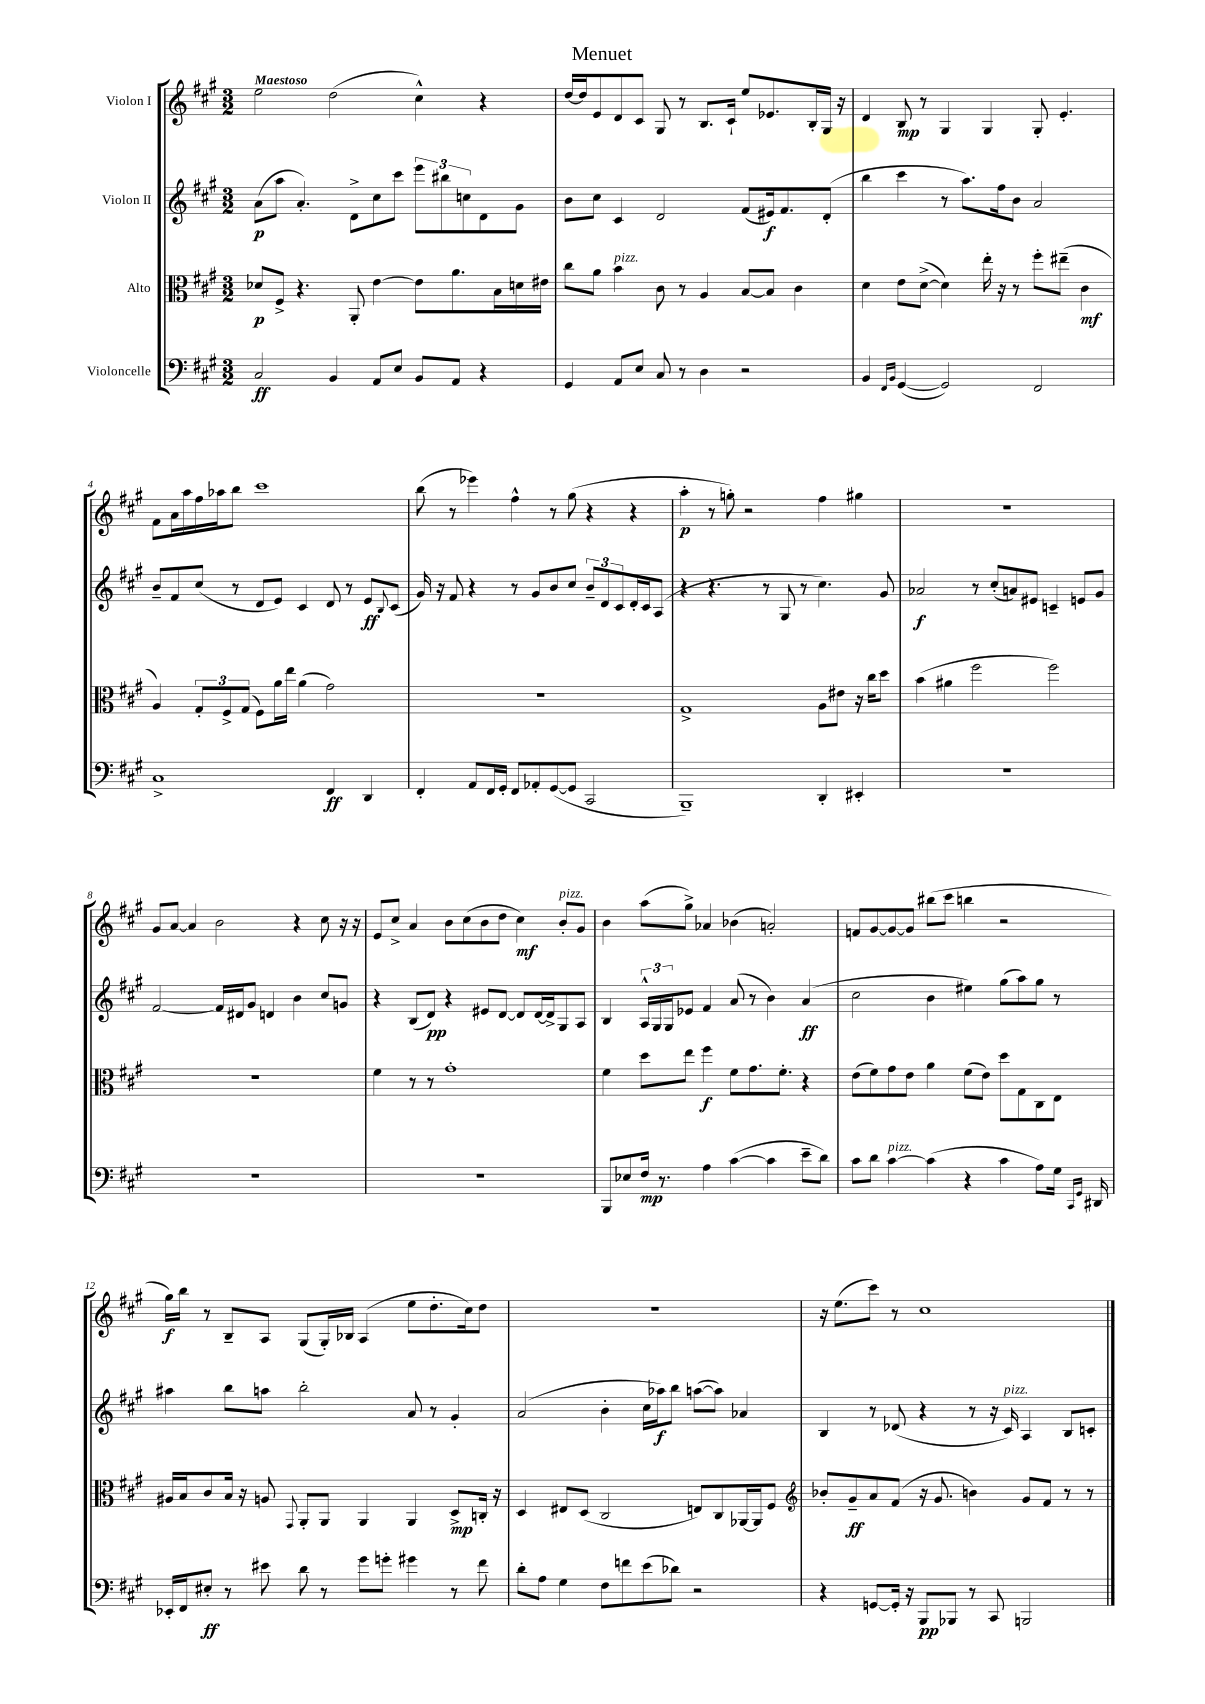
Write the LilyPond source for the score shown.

\header { title = "Menuet" }
<<
\new StaffGroup <<
\new Staff = "s0" \with { instrumentName = "Violon I" } {
    \clef treble \key a \major \numericTimeSignature \time 3/2 \tempo "Maestoso"
    e''2 d''2( cis''4-^) r4 |
    d''16~ d''16 e'8 d'8 cis'8 gis8 r8 b8. cis'16-! e''8 ees'8. b16-. gis16 r16 |
    d'4 b8\mp r8 gis4 gis4 gis8-. e'4.-. |
    fis'8 a'16 a''16 fis''16 aes''16 b''8 cis'''1 |
    b''8( r8 ees'''4) fis''4-^ r8 gis''8( r4 r4 |
    a''4-.\p r8 g''8-.) r2 fis''4 gis''4 |
    R1. |
    gis'8 a'8~ a'4 b'2 r4 cis''8 r16 r16 |
    e'8 cis''8-> a'4 b'8 cis''8( b'8 d''8 cis''4\mf) b'8-.^\markup { \italic "pizz." } gis'8 |
    b'4 a''8( gis''8->) aes'4 bes'4( a'2-.) |
    f'8 gis'8~ gis'8~ gis'8 bis''8( cis'''8 b''4 r2 |
    gis''16\f) b''16 r8 b8-- a8 gis8( gis16-.) bes16 a4( e''8 d''8.-. cis''16) d''8 |
    R1. |
    r16 e''8.( cis'''8) r8 cis''1 \bar "|." |
}
\new Staff = "s1" \with { instrumentName = "Violon II" } {
    \clef treble \key a \major \numericTimeSignature \time 3/2
    a'8\p( a''8 a'4.-.) d'8-> cis''8 cis'''8 \tuplet 3/2 { e'''8 bis''8 c''8 } d'8 gis'8 |
    b'8 cis''8 cis'4 d'2 fis'8( eis'16\f) fis'8. d'8-.( |
    b''4 cis'''4 r8 a''8.) fis''16 b'8 a'2 |
    b'8-- fis'8 cis''8( r8 d'8 e'8) cis'4 d'8 r8 e'8\ff \appoggiatura { b8 } cis'8( |
    gis'16) r16 fis'8 r4 r8 gis'8 b'8 cis''8 \tuplet 3/2 { b'8-- d'8 cis'8 } d'16-. cis'16 a8( |
    r4 r4. r8 gis8 r8 cis''4.) gis'8 |
    aes'2\f r8 cis''8-.( a'8) eis'8 c'4-- e'8 gis'8 |
    fis'2~ fis'16 dis'16 gis'8 d'4 b'4 cis''8 g'8 |
    r4 b8( d'8\pp) r4 eis'8 d'8~ d'8 d'16~ d'16-> gis8 a8 |
    b4 \tuplet 3/2 { a16-^ gis16 gis16 } ees'8 fis'4 a'8( r8 b'4) a'4\ff( |
    cis''2 b'4 eis''4) gis''8( a''8) gis''8 r8 |
    ais''4 b''8 a''8 b''2-. a'8 r8 gis'4-. |
    a'2( b'4-. cis''16 aes''16\f) b''8 a''8~( a''8) aes'4 |
    b4 r8 des'8( r4 r8 r16 cis'16^\markup { \italic "pizz." }) a4 b8 c'8-. \bar "|." |
}
\new Staff = "s2" \with { instrumentName = "Alto" } {
    \clef alto \key a \major \numericTimeSignature \time 3/2
    des'8\p fis8-> r4. a,8-. e'4~ e'8 a'8. b16 d'16 eis'16 |
    cis''8 a'8 b'4^\markup { \italic "pizz." } cis'8 r8 a4 b8~ b8 cis'4 |
    d'4 e'8 d'8~->( d'4) e''16-. r16 r8 fis''8-. eis''8--( cis'4\mf |
    a4) \tuplet 3/2 { gis8-. fis8-> gis8( } fis8) a'16 e''16 a'4( gis'2) |
    R1. |
    gis1-> a8 eis'8 r16 cis''16 d''8 |
    b'4( ais'4 fis''2 fis''2) |
    R1. |
    fis'4 r8 r8 gis'1-. |
    fis'4 d''8 e''8 fis''4\f fis'8 gis'8. fis'8.-. r4 |
    e'8( fis'8) gis'8 e'8 a'4 fis'8( e'8) d''8 gis8 cis8 e8 |
    ais16 b16 cis'8 b16 r16 a8 \appoggiatura { gis,8 } a,8-. a,8 a,4 a,4 d8->\mp c16-. r16 |
    d4 eis8 d8( cis2 e8) cis8 aes,16~ aes,16 fis8 |
    \clef treble bes'8-. gis'8--\ff a'8 fis'8( r16 gis'8. b'4) gis'8 fis'8 r8 r8 \bar "|." |
}
\new Staff = "s3" \with { instrumentName = "Violoncelle" } {
    \clef bass \key a \major \numericTimeSignature \time 3/2
    cis2\ff b,4 a,8 e8 b,8 a,8 r4 |
    gis,4 a,8 e8 cis8 r8 d4 r2 |
    b,4 \grace { fis,16 b,16 } gis,4~( gis,2) fis,2 |
    cis1-> fis,4\ff d,4 |
    fis,4-. a,8 fis,16 gis,16-. fis,8 aes,8-. gis,8~( gis,8 cis,2 |
    b,,1--) d,4-. eis,4-. |
    R1. |
    R1. |
    R1. |
    b,,8 ees8 fis16\mp r8. a4 cis'4~( cis'4 e'8-- d'8) |
    cis'8 d'8 cis'4~^\markup { \italic "pizz." } cis'4( r4 cis'4 a8) gis16 \grace { cis,16 gis,16 } dis,16 |
    ees,16-. fis,16 eis8-.\ff r8 eis'8 d'8 r8 gis'8 g'8-. gis'4 r8 fis'8 |
    d'8-. a8 gis4 fis8 f'8 e'8( des'8) r2 |
    r4 g,8~ g,16-. r16 b,,8\pp bes,,8 r8 cis,8 b,,2 \bar "|." |
}
>>
>>
